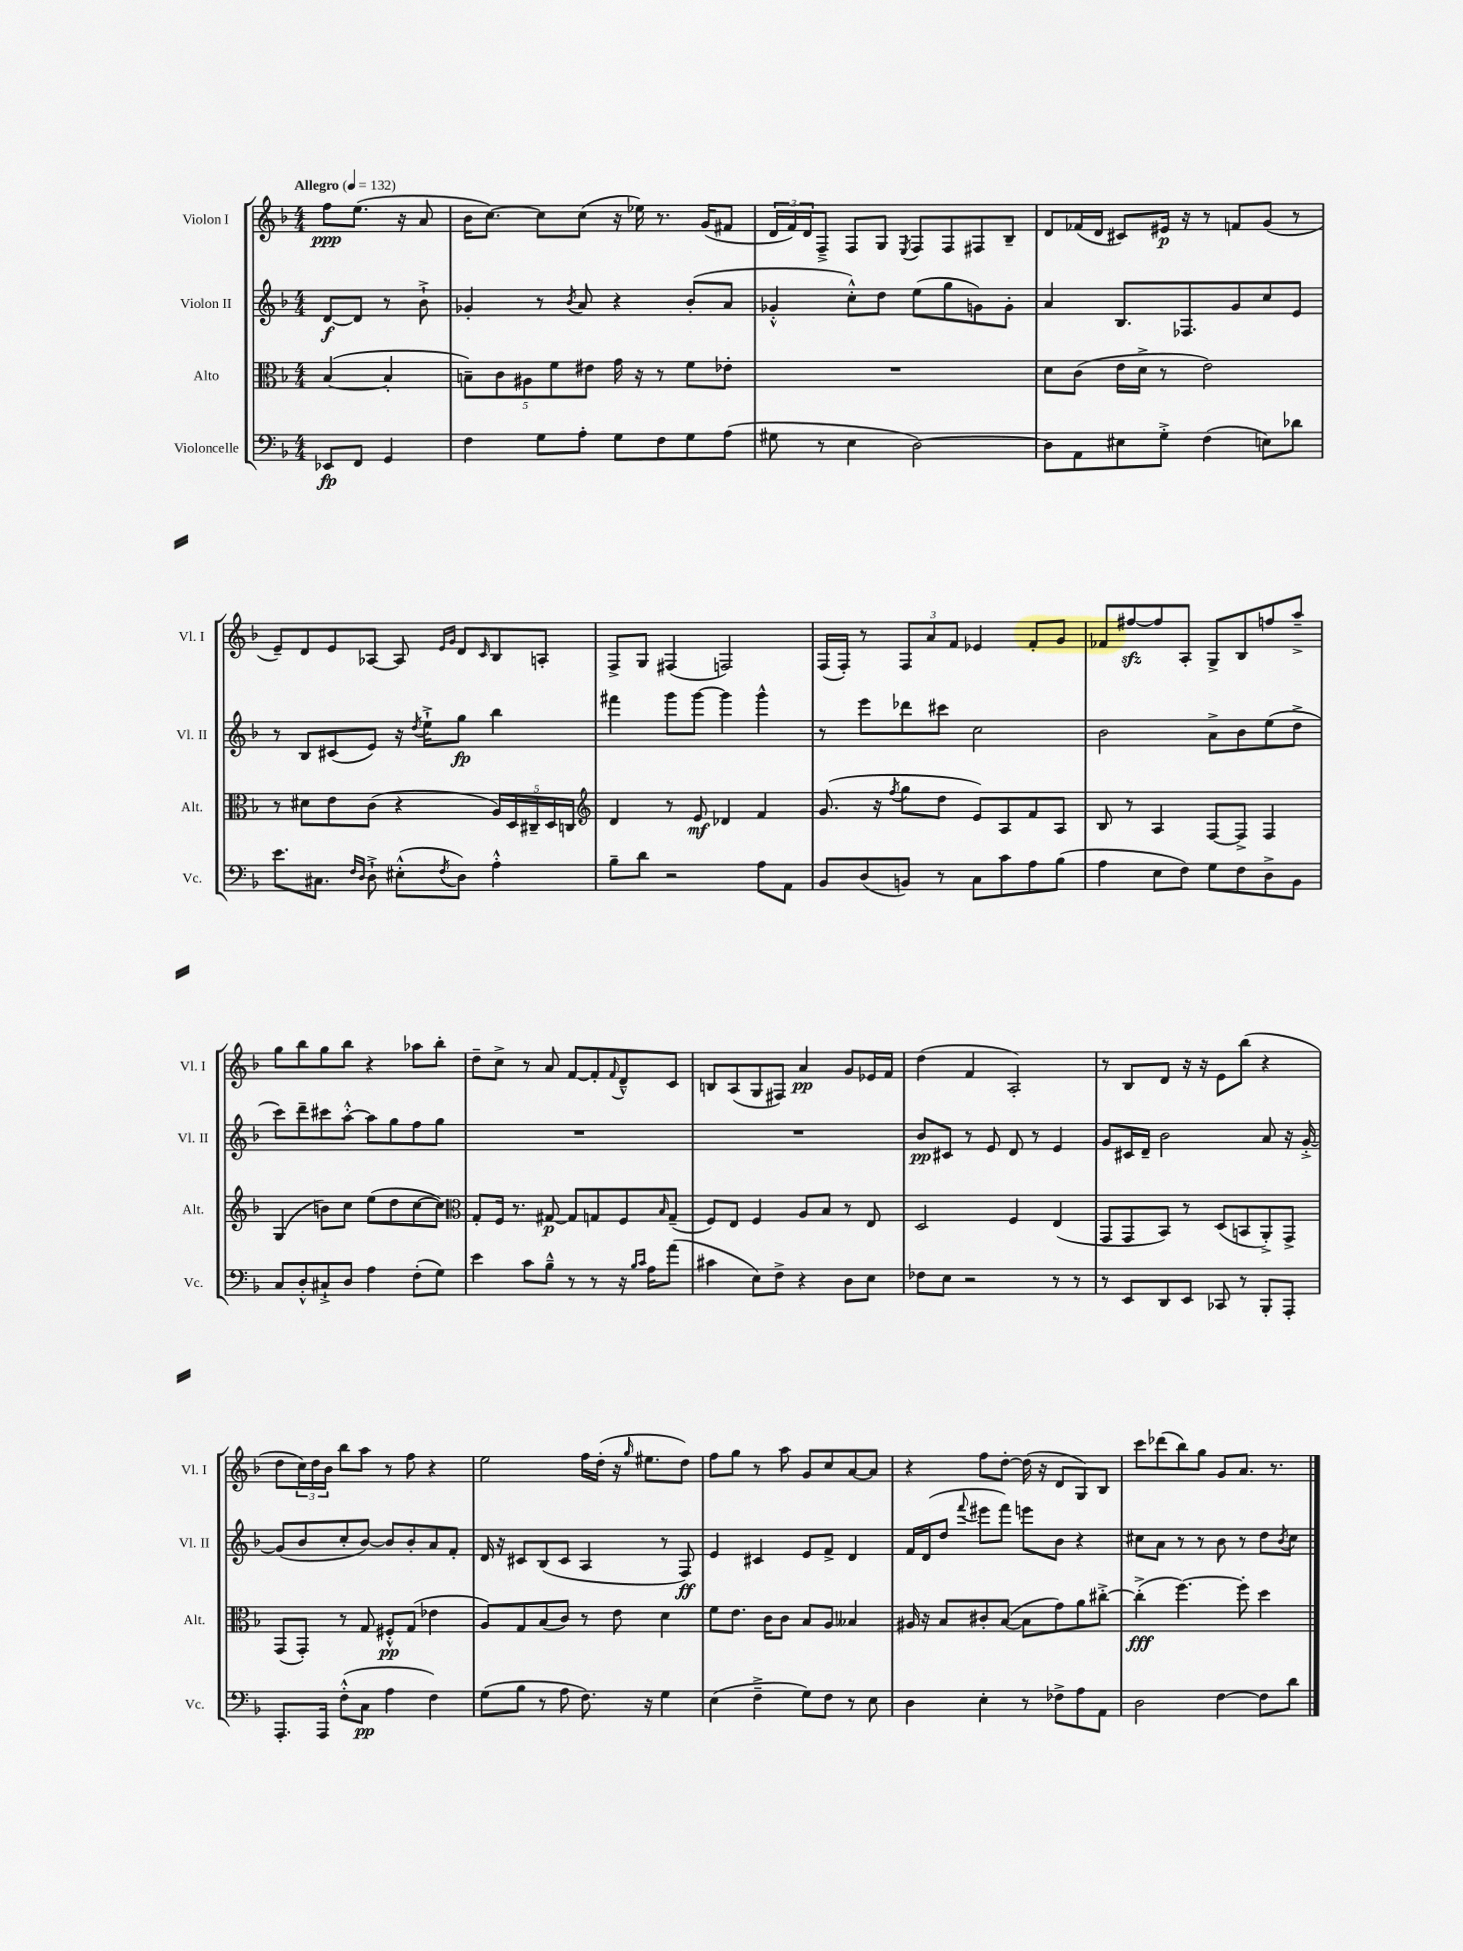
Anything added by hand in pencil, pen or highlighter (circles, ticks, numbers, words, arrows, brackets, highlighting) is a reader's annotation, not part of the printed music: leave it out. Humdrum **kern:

**kern	**dynam	**kern	**dynam	**kern	**dynam	**kern	**dynam
*part4	*part4	*part3	*part3	*part2	*part2	*part1	*part1
*staff4	*staff4	*staff3	*staff3	*staff2	*staff2	*staff1	*staff1
*I"Violoncelle	*	*I"Alto	*	*I"Violon II	*	*I"Violon I	*
*I'Vc.	*	*I'Alt.	*	*I'Vl. II	*	*I'Vl. I	*
*clefF4	*	*clefC3	*	*clefG2	*	*clefG2	*
*k[b-]	*	*k[b-]	*	*k[b-]	*	*k[b-]	*
*M4/4	*	*M4/4	*	*M4/4	*	*M4/4	*
*MM132	*	*MM132	*	*MM132	*	*MM132	*
=	=	=	=	=	=	=	=
!	!	!	!	!	!	!LO:TX:a:B:t=Allegro	!
8EE-X/L	fp	([4B-/	.	[8d/L	f	8ff\L	ppp
8FF/J	.	.	.	8d/J]	.	(8.ee\J	.
4GG/	.	4B-'/]	.	8r	.	.	.
.	.	.	.	.	.	16r	.
.	.	.	.	8b-`^\	.	8a/	.
=1	=1	=1	=1	=1	=1	=1	=1
4F\	.	10Bn~\L)	.	4g-X'/	.	16b-\KL	.
.	.	.	.	.	.	[8.cc\J)	.
.	.	10c\	.	.	.	.	.
.	.	10A#X\	.	.	.	.	.
8G\L	.	.	.	8r	.	8cc\L]	.
.	.	10f\	.	.	.	.	.
.	.	.	.	8qb-/	.	.	.
8A'\J	.	.	.	8a/	.	(8cc\J	.
.	.	10e#X\J	.	.	.	.	.
8G\L	.	16g\	.	4r	.	16r	.
.	.	16r	.	.	.	16ee-X\)	.
8F\	.	8r	.	.	.	8.r	.
8G\	.	8f\L	.	(8b-'/L	.	.	.
.	.	.	.	.	.	(16g/KL	.
(8A\J	.	8e-X'\J	.	8a/J	.	8f#X/J	.
=2	=2	=2	=2	=2	=2	=2	=2
8G#X\	.	1r	.	4g-X'^^/	.	24d/LL	.
.	.	.	.	.	.	24f/)	.
.	.	.	.	.	.	24d/J	.
8r	.	.	.	.	.	8F~^/J	.
4E\	.	.	.	8cc'^^\L)	.	8F/L	.
.	.	.	.	8dd\J	.	8G/J	.
.	.	.	.	.	.	8qE/	.
[2D\)	.	.	.	(8ee\L	.	8F/L	.
.	.	.	.	8gg\	.	8F/	.
.	.	.	.	8gn\)	.	8F#X/	.
.	.	.	.	8g'\J	.	8B-~/J	.
=3	=3	=3	=3	=3	=3	=3	=3
8D\L]	.	8d\L	.	4a/	.	8d/L	.
8AA\	.	(8c\J	.	.	.	(16f-X/L	.
.	.	.	.	.	.	16d/JJ	.
8E#X\	.	16e\LL	.	8.B-/L	.	8c#X/L)	.
.	.	16d^\JJ	.	.	.	.	.
8G'^\J	.	8r	.	.	.	16e#X/Jk	p
.	.	.	.	8.F-X/	.	16r	.
(4F\	.	2e\)	.	.	.	8r	.
.	.	.	.	8g/	.	8fn/L	.
8En\L)	.	.	.	8cc/	.	(8g/J	.
8d-X\J	.	.	.	8e/J	.	8r	.
!!LO:LB:g=z
=4	=4	=4	=4	=4	=4	=4	=4
8.e\L	.	8r	.	8r	.	8e~/L)	.
.	.	8d#X\L	.	8B-/L	.	8d/	.
8.C#X\J	.	.	.	.	.	.	.
.	.	8e\	.	(8c#X/	.	8e/	.
16qqF/LL	.	.	.	.	.	.	.
16qqD/JJ	.	.	.	.	.	.	.
8D`^\	.	(8c\J	.	8e/J)	.	[8A-X/J	.
(8E#X'^^\L	.	4r	.	16r	.	8A-/]	.
.	.	.	.	8qdd/	.	.	.
.	.	.	.	16ee`^\KL	.	.	.
.	.	.	.	.	.	16qqe/LL	.
8qF/	.	.	.	.	.	16qqg/JJ	.
8D\J)	.	.	.	8gg\J	fp	8d/L	.
.	.	.	.	.	.	16qqc/	.
4A'^^\	.	20A/LL)	.	4bb-\	.	8B-/	.
.	.	20D/	.	.	.	.	.
.	.	20C#X~/	.	.	.	.	.
.	.	.	.	.	.	8An'/J	.
.	.	20D/	.	.	.	.	.
.	.	20Cn/JJ	.	.	.	.	.
=5	=5	=5	=5	=5	=5	=5	=5
*	*	*clefG2	*	*	*	*	*
8B-~\L	.	4d/	.	4fff#X\	.	8F^/L	.
8d\J	.	.	.	.	.	8G/J	.
2r	.	8r	.	8ggg\L	.	(4F#X/	.
.	.	8e/	mf	[8ggg\J	.	.	.
.	.	4d-X/	.	4ggg\]	.	2Fn/)	.
8A\L	.	4f/	.	4ggg^^\	.	.	.
8AA\J	.	.	.	.	.	.	.
=6	=6	=6	=6	=6	=6	=6	=6
8BB-/L	.	(8.g/	.	8r	.	(16F/LL	.
.	.	.	.	.	.	16F'/JJ)	.
(8D/	.	.	.	8eee\L	.	8r	.
.	.	16r	.	.	.	.	.
.	.	8qff/	.	.	.	.	.
8BBn/J)	.	8gg\L	.	8ddd-X\	.	12F/L	.
.	.	.	.	.	.	12a/	.
8r	.	8dd\J	.	8ccc#X\J	.	.	.
.	.	.	.	.	.	12f/J	.
8C\L	.	8e/L)	.	2cc\	.	4e-X/	.
8c\	.	8A/	.	.	.	.	.
8A\	.	8f/	.	.	.	8f'/L	.
(8B-\J	.	8A/J	.	.	.	8g/J	.
=7	=7	=7	=7	=7	=7	=7	=7
4A\	.	8B-/	.	2b-\	.	8f-X/L	.
.	.	8r	.	.	.	[8ff#Xzz/	.
8E\L	.	4A/	.	.	.	8ff#/]	.
8F\J)	.	.	.	.	.	8A'/J	.
8G\L	.	[8F/L	.	8a^\L	.	8G^/L	.
8F\	.	8F^/J]	.	8b-\	.	8B-/	.
8D^\	.	4F/	.	(8ee\	.	8ffn/	.
8BB-\J	.	.	.	8dd^\J	.	8aa~^/J	.
!!LO:LB:g=z
=8	=8	=8	=8	=8	=8	=8	=8
8C/L	.	(4G/	.	8ccc\L)	.	8gg\L	.
8D'^^/	.	.	.	8ddd~\	.	8bb-\	.
8C#X`^/	.	8bn\L)	.	8ccc#X\	.	8gg\	.
8D/J	.	8cc\J	.	[8aa'^^\J	.	8bb-\J	.
4A\	.	(8ee\L	.	8aa\L]	.	4r	.
.	.	8dd\	.	8gg\	.	.	.
(8F'\L	.	[8cc\	.	8ff\	.	8aa-X\L	.
8G\J)	.	8cc\J])	.	8gg\J	.	8bb-'\J	.
=9	=9	=9	=9	=9	=9	=9	=9
*	*	*clefC3	*	*	*	*	*
4e\	.	8G'/L	.	1r	.	8dd~\L	.
.	.	16F/Jk	.	.	.	8cc^\J	.
.	.	8.r	.	.	.	.	.
8c\L	.	.	.	.	.	8r	.
8B-~^^\J	.	[8G#X/	p	.	.	8a/	.
8r	.	8G#/L]	.	.	.	[8f/L	.
8r	.	8Gn/	.	.	.	8f'/]	.
.	.	.	.	.	.	8qqf/	.
16r	.	8F/	.	.	.	8d~^^/	.
16qqB-/LL	.	.	.	.	.	.	.
16qqc/JJ	.	.	.	.	.	.	.
16A\KL	.	.	.	.	.	.	.
.	.	16qqB-/	.	.	.	.	.
(8a\J	.	(8G~/J	.	.	.	8c/J	.
=10	=10	=10	=10	=10	=10	=10	=10
4c#X\	.	8F/L)	.	1r	.	8Bn/L	.
.	.	8E/J	.	.	.	(8A/	.
8E\L)	.	4F/	.	.	.	8G/	.
8F^\J	.	.	.	.	.	8F#X/J)	.
4r	.	8A/L	.	.	.	4a/	pp
.	.	8B-/J	.	.	.	.	.
8D\L	.	8r	.	.	.	8g/L	.
8E\J	.	8E/	.	.	.	16e-X/L	.
.	.	.	.	.	.	16f/JJ	.
=11	=11	=11	=11	=11	=11	=11	=11
8F-X\L	.	2D/	.	8b-/L	pp	(4dd\	.
8E\J	.	.	.	8c#X/J	.	.	.
2r	.	.	.	8r	.	4f/	.
.	.	.	.	8e/	.	.	.
.	.	4F/	.	8d/	.	2A'/)	.
.	.	.	.	8r	.	.	.
8r	.	(4E/	.	4e/	.	.	.
8r	.	.	.	.	.	.	.
=12	=12	=12	=12	=12	=12	=12	=12
8r	.	8GG/L	.	8g/L	.	8r	.
8EE/L	.	8GG/	.	16c#X/L	.	8B-/L	.
.	.	.	.	16d~/JJ	.	.	.
8DD/	.	8BB-/J)	.	2b-\	.	8d/J	.
8EE/J	.	8r	.	.	.	16r	.
.	.	.	.	.	.	16r	.
8CC-X/	.	(8D/L	.	.	.	8e\L	.
8r	.	8BBn/	.	.	.	(8bb-\J	.
8BBB-'/L	.	8AA'^/)	.	8a/	.	4r	.
8AAA'/J	.	8GG^/J	.	16r	.	.	.
.	.	.	.	[16g'^/	.	.	.
!!LO:LB:g=z
=13	=13	=13	=13	=13	=13	=13	=13
8.AAA'/L	.	(8GG/L	.	(8g/L]	.	8dd\L	.
.	.	8GG'/J)	.	8b-/	.	24cc\L)	.
.	.	.	.	.	.	24dd\	.
16AAA/Jk	.	.	.	.	.	.	.
.	.	.	.	.	.	24b-\JJ	.
(8F'^^\L	.	8r	.	8cc'/	.	8bb-\L	.
8C\J	pp	8G/	.	[8b-/J)	.	8aa\J	.
4A\	.	8F#X'^^/L	pp	8b-/L]	.	8r	.
.	.	(8G/J	.	8b-'/	.	8ff\	.
4F\)	.	4e-X\	.	8a/	.	4r	.
.	.	.	.	8f'/J	.	.	.
=14	=14	=14	=14	=14	=14	=14	=14
(8G\L	.	8A/L)	.	16d/	.	2ee\	.
.	.	.	.	16r	.	.	.
8B-\J	.	8G/	.	8c#X/L	.	.	.
8r	.	(8B-/	.	(8B-/	.	.	.
8A\	.	8c/J)	.	8c#/J	.	.	.
8.F\)	.	8r	.	4A/	.	16ff\LL	.
.	.	.	.	.	.	(16dd'\JJ	.
.	.	8e\	.	.	.	16r	.
.	.	.	.	.	.	16qqgg/	.
16r	.	.	.	.	.	8.ee#X\L	.
4G\	.	4d\	.	8r	.	.	.
.	.	.	.	8F/)	ff	8dd\J)	.
=15	=15	=15	=15	=15	=15	=15	=15
(4E\	.	8f\L	.	4e/	.	8ff\L	.
.	.	8.e\J	.	.	.	8gg\J	.
4F~^\	.	.	.	4c#X/	.	8r	.
.	.	16c\KL	.	.	.	.	.
.	.	8c\J	.	.	.	8aa\	.
8G\L)	.	8B-/L	.	8e/L	.	8g/L	.
8F\J	.	8A/J	.	8f^/J	.	8cc/	.
8r	.	4B--X/	.	4d/	.	[8a/	.
8E\	.	.	.	.	.	8a/J]	.
=16	=16	=16	=16	=16	=16	=16	=16
4D\	.	16A#X/	.	16f/LL	.	4r	.
.	.	16r	.	(16d/J	.	.	.
.	.	8B-/L	.	8dd/J	.	.	.
.	.	.	.	8qqfff/	.	.	.
4E'\	.	8c#X'/	.	8eee#X\L	.	8ff\L	.
.	.	([8B-/J	.	8fff\J)	.	[8dd'\J	.
8r	.	8B-\L]	.	8eeen\L	.	(16dd\]	.
.	.	.	.	.	.	16r	.
8F-X^\L	.	8g\)	.	8b-\J	.	8d/L	.
8A\	.	8a\	.	4r	.	8G/)	.
8AA\J	.	[8cc#X'^\J	.	.	.	8B-/J	.
=17	=17	=17	=17	=17	=17	=17	=17
2D\	.	(4cc#'^\]	fff	8cc#X\L	.	8ccc\L	.
.	.	.	.	8a\J	.	(8ddd-X\	.
.	.	[4.ff\)	.	8r	.	8bb-\)	.
.	.	.	.	8r	.	8gg\J	.
[4F\	.	.	.	8b-\	.	8g/L	.
.	.	8ff'\]	.	8r	.	8.a/J	.
8F\L]	.	4dd\	.	8dd\L	.	.	.
.	.	.	.	.	.	8.r	.
.	.	.	.	8qb-/	.	.	.
8d\J	.	.	.	8cc#\J	.	.	.
==	==	==	==	==	==	==	==
*-	*-	*-	*-	*-	*-	*-	*-
